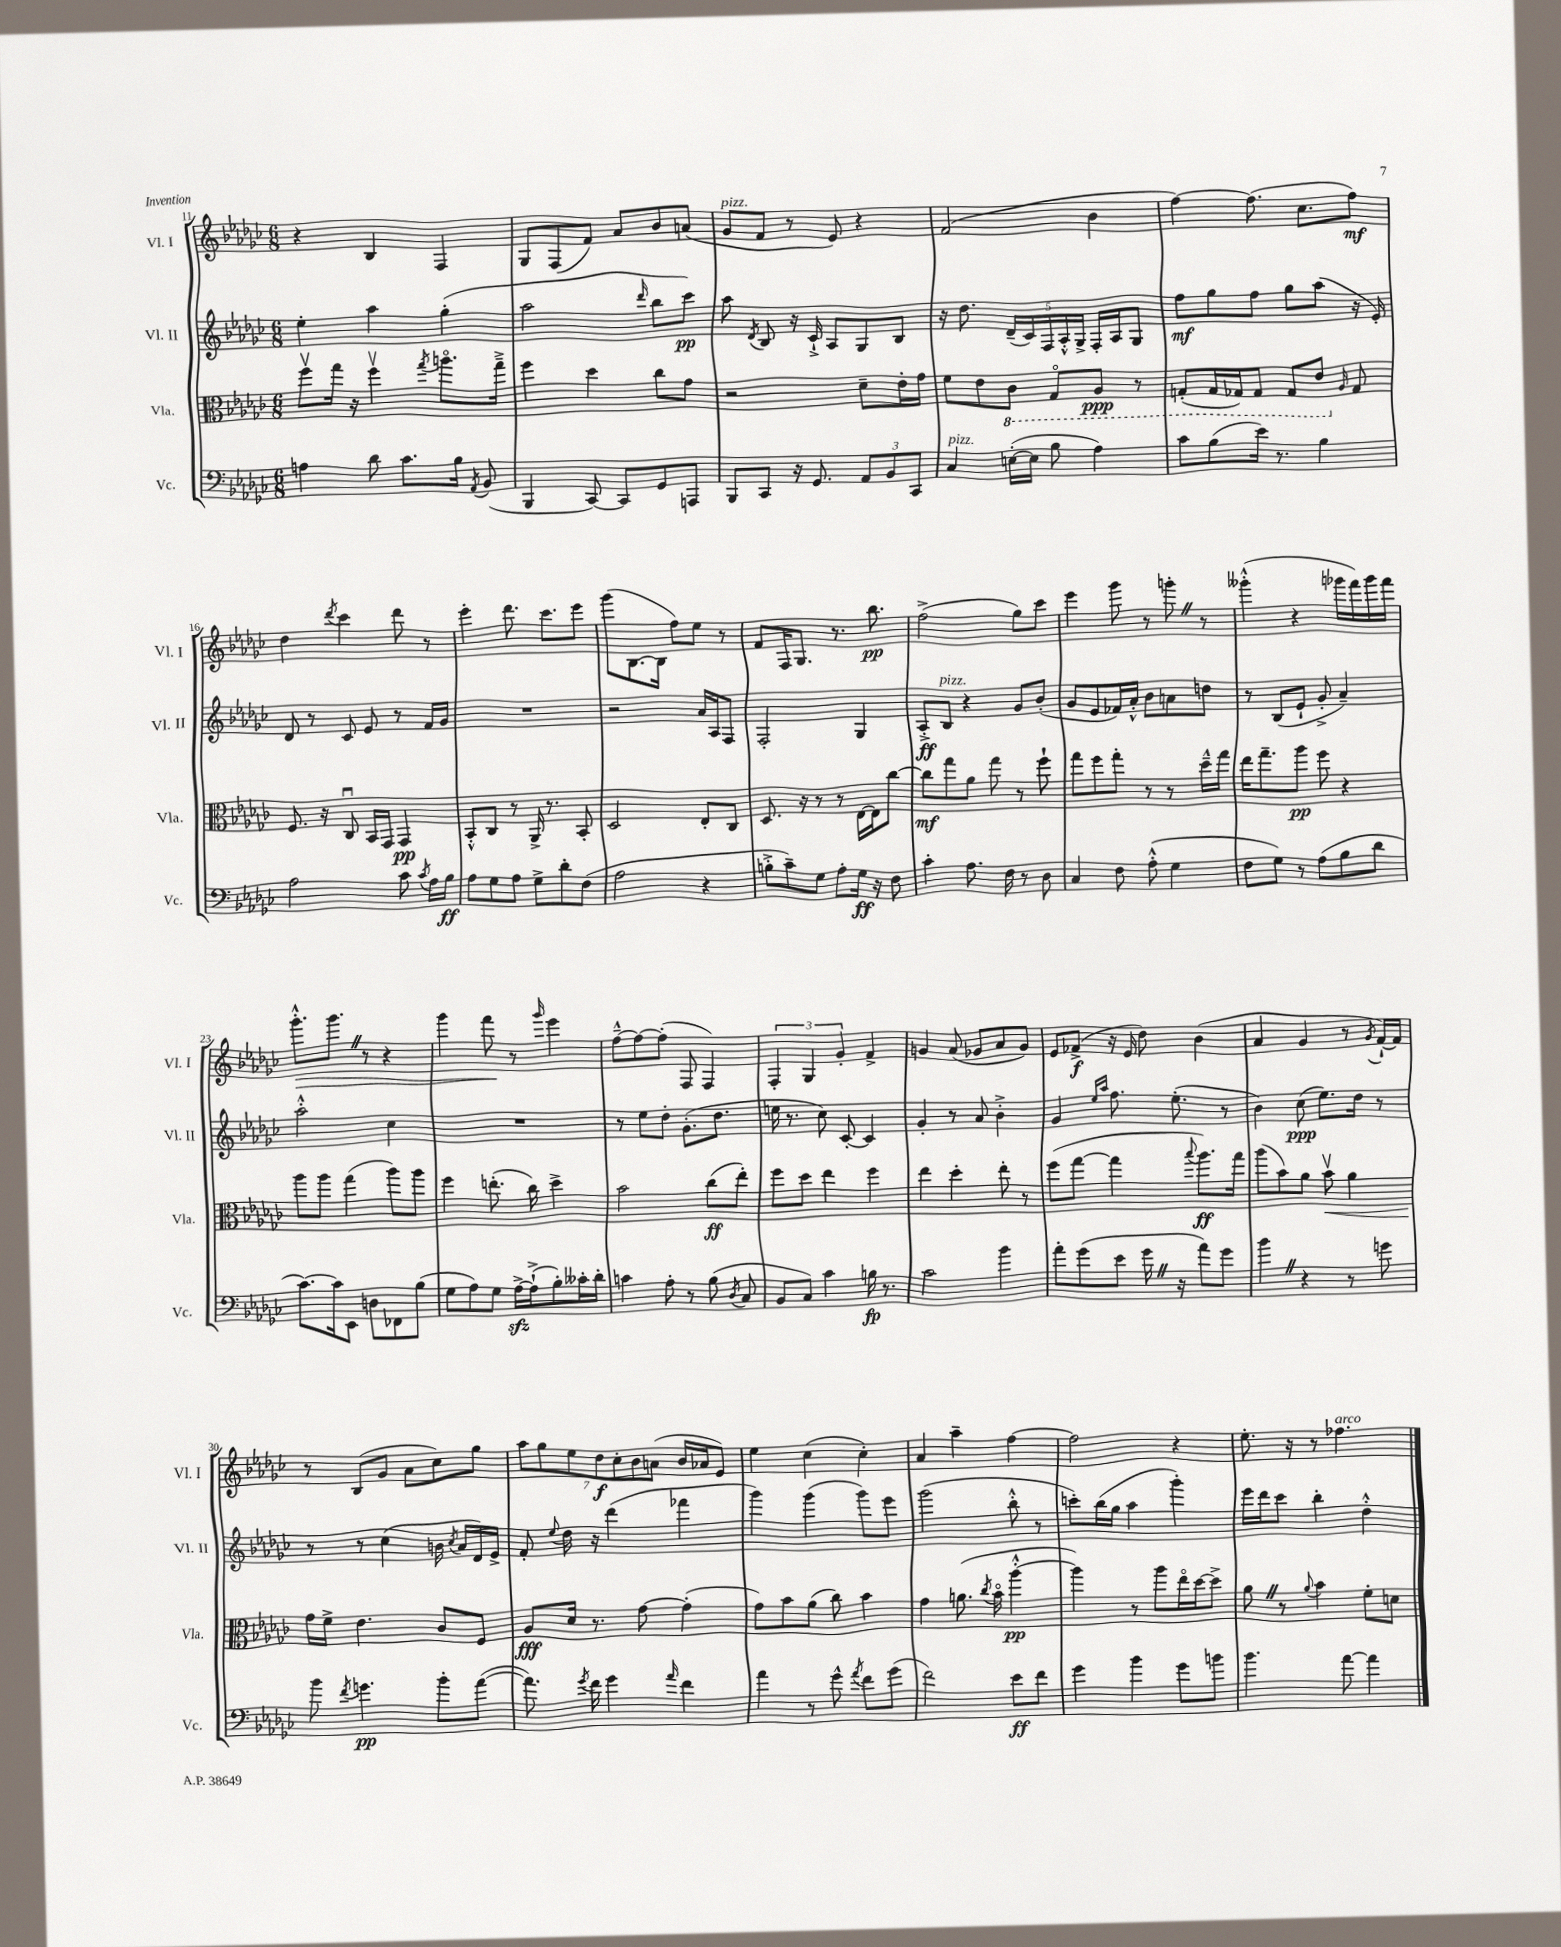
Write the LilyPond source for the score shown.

<<
\new StaffGroup <<
\new Staff = "s0" \with { instrumentName = "Vl. I" shortInstrumentName = "Vl. I" } {
    \clef treble \key ges \major \numericTimeSignature \time 6/8
    \autoBeamOff r4 bes4 f4 |
    ges8[ f8( f'8]) aes'8[ bes'8 a'8]( |
    ges'8[^\markup { \italic "pizz." } f'8] r8 ees'8) r4 |
    f'2( bes'4 |
    f''4~) f''8.( ces''8.[ f''8]\mf) |
    des''4 \acciaccatura { des'''8 } ces'''4 des'''8 r8 |
    ees'''4-. des'''8. ces'''8.[ ees'''8] |
    ges'''8[( bes8.~ bes16] f''8[) ees''8] r8 |
    f'8[ f16 ges8.] r8. bes''8.\pp |
    f''2->( ges''8[) ces'''8] |
    ees'''4 ges'''8 r8 g'''8-. \once \override BreathingSign.text = \markup { \musicglyph "scripts.caesura.straight" } \breathe r8 |
    geses'''4-.-^( r4 ges'''16[ f'''16) ges'''16 f'''16] |
    ges'''8.[-.-^\> ges'''8.] \once \override BreathingSign.text = \markup { \musicglyph "scripts.caesura.straight" } \breathe r8 r4 |
    ges'''4 f'''8\! r8 \grace { ges'''16 } ees'''4 |
    f''8[~---^ f''8~ f''8]-.( f8 f4) |
    \tuplet 3/2 { f4-. ges4 ges'4-. } f'4-> |
    g'4 aes'8( ges'8[ aes'8 ges'8]) |
    ees'8[ fes'8]->\f( r16 ees'16 des''8) bes'4( |
    aes'4 ges'4 r8 \acciaccatura { ges'8 } f'16[~-!) f'16] |
    r8 bes8[( ges'8] aes'8[ ces''8) ges''8] |
    \tuplet 7/4 { aes''8[ ges''8 ees''8 des''8\f ces''8-. bes'8 a'8]( } bes'16[ aes'16 ees'8]) |
    ees''4 ces''4( ces''4-.) |
    aes'4 aes''4-- f''4~ |
    f''2 r4 |
    ees''8.-. r16 r8 fes''4.^\markup { \italic "arco" } \bar "|." |
}
\new Staff = "s1" \with { instrumentName = "Vl. II" shortInstrumentName = "Vl. II" } {
    \clef treble \key ges \major \numericTimeSignature \time 6/8
    \autoBeamOff ees''4-. aes''4 ges''4-.( |
    aes''2 \grace { des'''16 } bes''8[ ces'''8]\pp) |
    aes''8 \acciaccatura { des'8 } bes8 r16 ces'16-!-> aes8[ ges8 bes8] |
    r16 des''8. \tuplet 5/4 { des'16[--( ces'16) f16 aes16-.-^ ges16]-> } f16[-. aes16 ges8] |
    f''8[\mf ges''8 f''8] ges''8[ aes''8]( r16 ees'16-.) |
    des'8 r8 ces'8 ees'8 r8 f'16[ ges'16] |
    R2. |
    r2 aes'16[ aes16 f8] |
    f2-. ges4 |
    aes8[-.->\ff bes8]^\markup { \italic "pizz." } r4 ges'8[ bes'8]-.( |
    ges'8[ ees'8 fes'16) aes'16]-.-^ bes'8[ a'8 d''8] |
    r8 bes8[( ees'8]-! ges'8-.-> aes'4--) |
    aes''2-.-^ ces''4 |
    R2. |
    r8 ees''8[ des''8]-. ges'8.[-.( des''8.] |
    e''16 r8. ces''8) ces'8~-. ces'4 |
    ges'4-. r8 aes'8 bes'4-.-> |
    ges'4 \grace { ees''16[ aes''16] } f''8. ees''8.-.( r8 |
    bes'4) ces''8\ppp( ees''8.[) des''16] r8 |
    r8 r8 ces''4( b'16 \acciaccatura { ces''8 } aes'16[ des'16) ees'16]-> |
    f'8-. \appoggiatura { ees''8 } des''16 r16 des'''4( fes'''4 |
    ges'''4) ges'''4( ges'''8[) ees'''8] |
    ges'''2( bes''8-.-^ r8 |
    c'''8[-.) bes''16( ges''16] aes''4 ges'''4-.) |
    ees'''16[ des'''16 ces'''8] bes''4-. des''4-.-^ \bar "|." |
}
\new Staff = "s2" \with { instrumentName = "Vla." shortInstrumentName = "Vla." } {
    \clef alto \key ges \major \numericTimeSignature \time 6/8
    \autoBeamOff f''8[\upbow ges''16] r16 f''4\upbow \acciaccatura { ges''8 } a''8.[\flageolet ges''16]---> |
    f''4 des''4 ces''8[ ges'8] |
    r2 des'8[-- ees'16-. ges'16] |
    f'8[ ees'8 \ottava #-1 ces8] ges,8[\flageolet aes,8]\ppp r8 |
    g,8[-.( g,16 ges,16) ges,8] ges,8[ ees8] \ottava #0 \grace { aes16 } ges8 |
    f8. r16 ces8\downbow bes,16[ ges,16] ges,4\pp |
    bes,8[-.-^ ces8] r8 aes,16-> r8. bes,8-. |
    des2 ees8[-. ces8] |
    des8. r16 r8 r8 ees16[~ ees16 ces''8]~ |
    ces''8[\mf ges''8 aes'8] ges''8 r8 f''8-! |
    ges''8[ f''8 ges''8]-. r8 r8 des''16[---^ ges''16] |
    ees''16[ ges''8.-- aes''8]\pp f''8 r4 |
    aes''8[ aes''8] ges''4( aes''8[) aes''8] |
    f''4 e''8.-.( ces''16) des''4-> |
    bes'2 ces''8[\ff( ees''8]-.) |
    f''8[ des''8] ees''4 f''4 |
    ees''4 des''4-. ees''8-. r8 |
    f''8[( ges''8]~ ges''4 \appoggiatura { bes''8 } aes''8.[\ff) ges''16] |
    aes''8[( bes'8) aes'8] bes'8\upbow\< aes'4 |
    ges'16[\! f'16]-> ees'4. ces'8[ f8] |
    aes8[\fff des'16] r8. ges'8~ ges'4-.( |
    ges'8[) bes'8 aes'8]( ces''8) bes'4 |
    ges'4 a'8.( \acciaccatura { ces''8 } bes'16\flageolet aes''4~-.-^\pp |
    aes''4) r8 aes''8[ ees''16\flageolet des''16~ des''8]-> |
    aes'8 \once \override BreathingSign.text = \markup { \musicglyph "scripts.caesura.straight" } \breathe r8 \appoggiatura { aes'8 } bes'4 f'8[-. d'8] \bar "|." |
}
\new Staff = "s3" \with { instrumentName = "Vc." shortInstrumentName = "Vc." } {
    \clef bass \key ges \major \numericTimeSignature \time 6/8
    \autoBeamOff a4 des'8 ces'8.[ bes16] \acciaccatura { aes,8 } bes,8( |
    bes,,4 ces,8~) ces,8[ ges,8 a,,8] |
    bes,,8[ ces,8] r16 ges,8. \tuplet 3/2 { aes,8[ bes,8 ces,8] } |
    ces4^\markup { \italic "pizz." } e16[~-.( e16] bes8 aes4) |
    ces'8[ bes8( ees'16]) r8. bes4 |
    aes2 ces'8 \acciaccatura { ces'8 } aes16[ bes16]\ff |
    aes8[ ges8 aes8] ges8[-> des'8-. f8]( |
    aes2 r4 |
    b8[-.-> ces'8--) ges8] aes8[-. ges16]\ff r16 f8 |
    ces'4-. aes8. f16 r8 des8 |
    ces4 f8 aes8-.-^( ges4 |
    f8[ ges8]) r8 aes8[( bes8 des'8] |
    ces'8.[~) ces'16 ees,8] d8[ fes,8 bes8]( |
    ges8[ aes8) ges8] aes16[~->\sfz aes16-!->( bes8-.) ceses'16-. des'16]-. |
    c'4 aes8-. r8 bes8( \acciaccatura { des8 } ces8 |
    bes,8[ ces8]) ces'4 b16\fp r8. |
    ces'2 bes'4 |
    aes'8[-. ges'8( ees'8] ges'16 \once \override BreathingSign.text = \markup { \musicglyph "scripts.caesura.straight" } \breathe r16 aes'8[) ges'8] |
    bes'4 \once \override BreathingSign.text = \markup { \musicglyph "scripts.caesura.straight" } \breathe r4 r8 g'8 |
    bes'8 \acciaccatura { f'8 } g'4.\pp bes'8[-. aes'8]~( |
    aes'8.) \acciaccatura { ges'8 } f'16 ges'4 \grace { aes'16 } f'4 |
    aes'4 r8 ges'8-^ \acciaccatura { aes'8 } f'8[ ges'8]( |
    f'2) ees'8[\ff f'8] |
    ges'4 bes'4 ges'8[ b'8] |
    bes'4. aes'8~ aes'4 \bar "|." |
}
>>
>>
\layout { \context { \Score currentBarNumber = #11 } }
